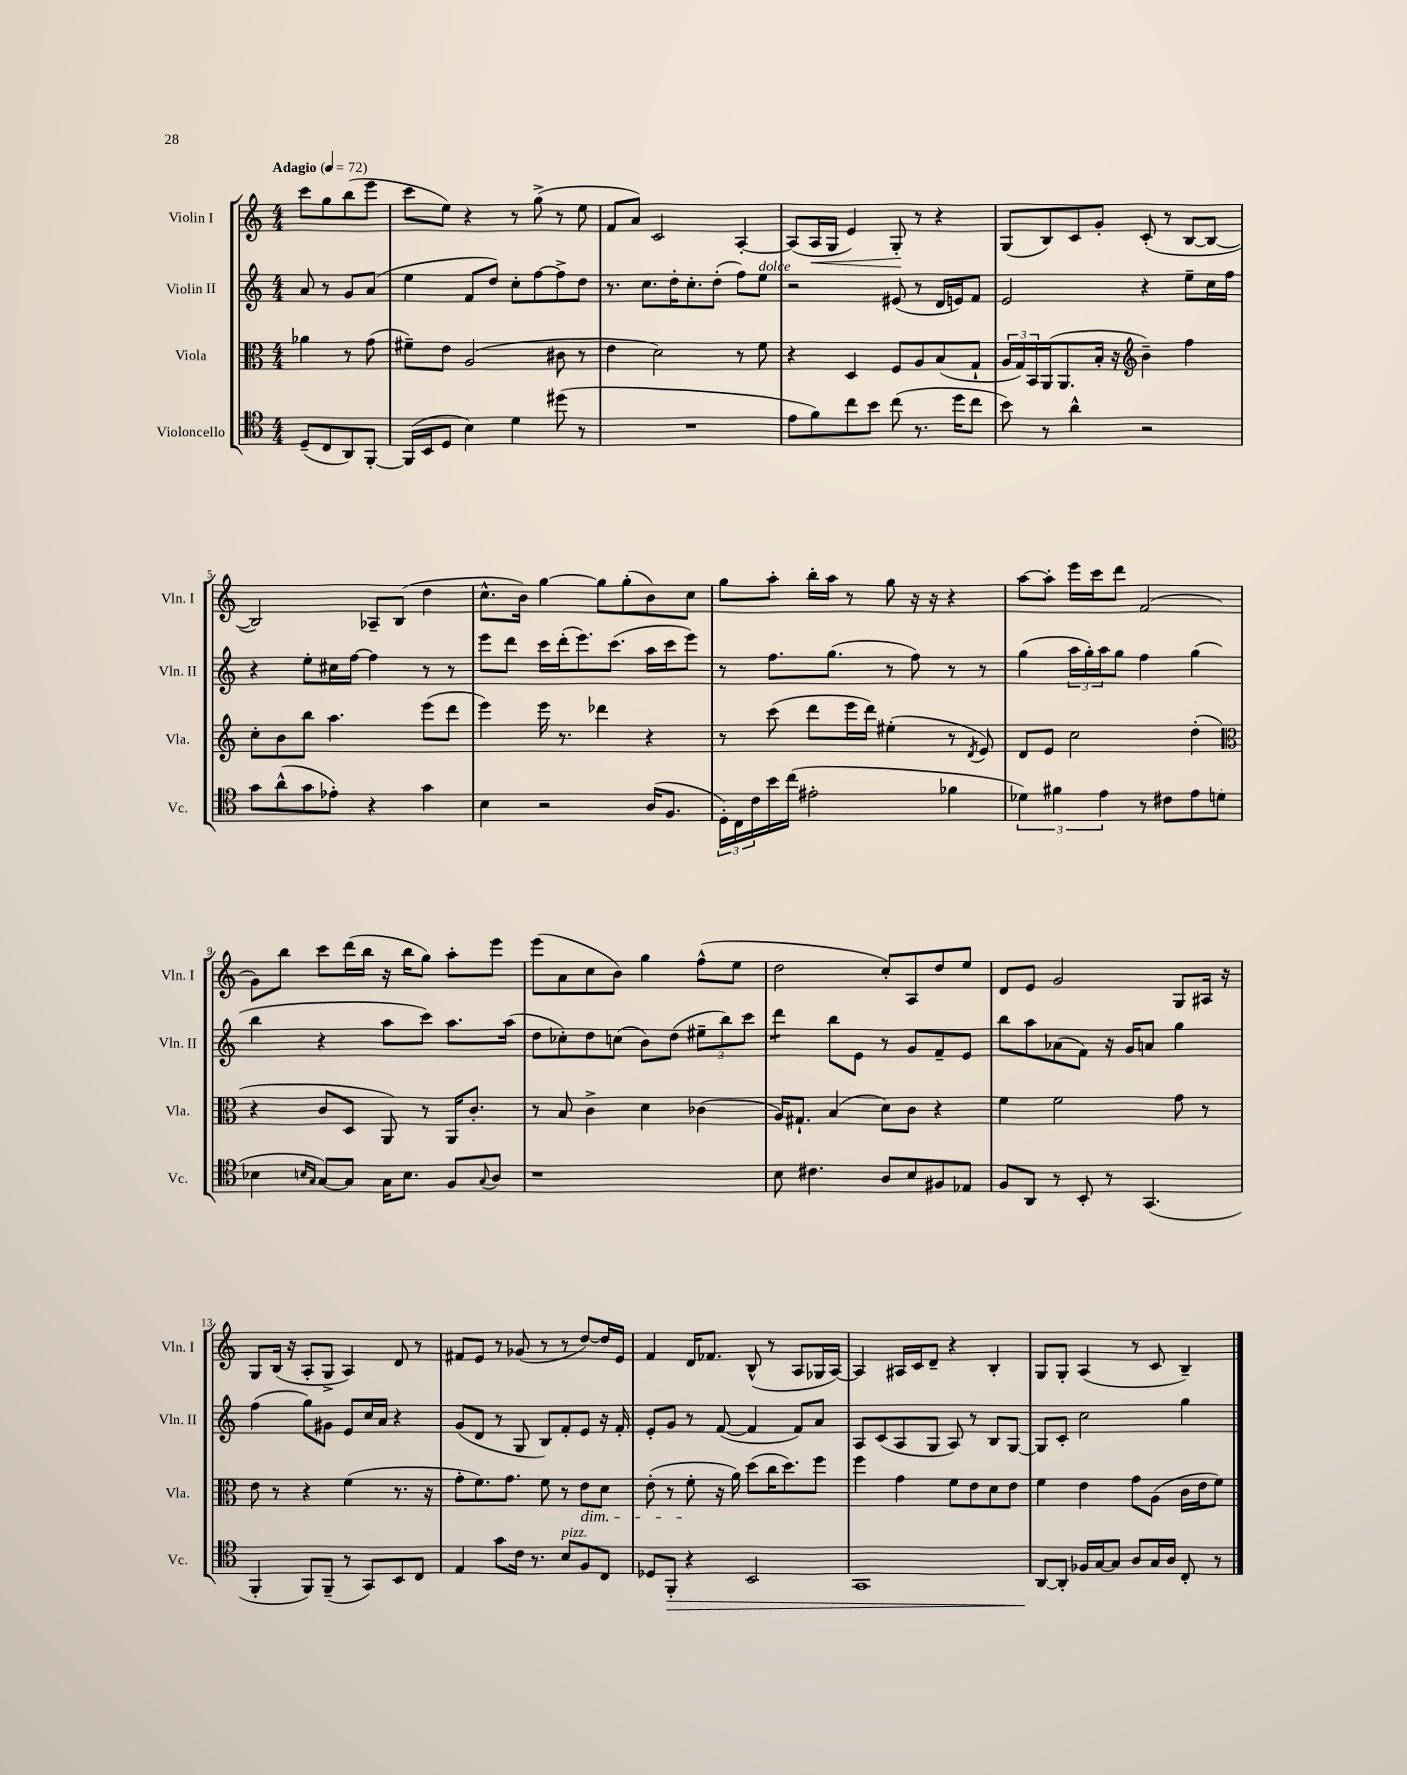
<<
\new StaffGroup <<
\new Staff = "s0" \with { instrumentName = "Violin I" shortInstrumentName = "Vln. I" } {
    \clef treble \key c \major \numericTimeSignature \time 4/4 \partial 2 \tempo "Adagio" 4 = 72
    c'''8 g''8 b''8( e'''8 |
    c'''8 e''8) r4 r8 g''8->( r8 e''8 |
    f'8 a'8) c'2 a4~-. |
    a8( a16\< g16 e'4) g8-.\! r8 r4 |
    g8( b8) c'8 g'8-. c'8-.( r8 b8~ b8~ |
    b2) aes8-- b8( d''4 |
    c''8.-^ b'16) g''4~ g''8 g''8-.( b'8) c''8 |
    g''8 a''8-. b''16-. a''16 r8 g''8 r16 r16 r4 |
    a''8~ a''8-. e'''16 c'''16 d'''8 f'2( |
    g'8) b''8 c'''8 d'''16( b''16 r16 b''16 g''8) a''8-. e'''8 |
    e'''8( a'8 c''8 b'8) g''4 f''8-^( e''8 |
    d''2 c''8-.) a8 d''8 e''8 |
    d'8 e'8 g'2 g8 ais16 r16 |
    g8 b16( r16 a8-. g8-> a4) d'8 r8 |
    fis'8 e'8 r8 ges'8( r8 r8 d''8~) d''16 e'16 |
    f'4 d'16 fes'8. b8-^( r8 a8 ges16 a16~) |
    a4 ais16 c'16 d'8-- r4 b4-. |
    g8 g8-. a4( r8 c'8 b4--) \bar "|." |
}
\new Staff = "s1" \with { instrumentName = "Violin II" shortInstrumentName = "Vln. II" } {
    \clef treble \key c \major \numericTimeSignature \time 4/4 \partial 2
    a'8 r8 g'8 a'8( |
    e''4 f'8 d''8) c''8-. f''8~ f''8-> d''8 |
    r8. c''8. d''16-. c''8.-. d''8-.( f''8) e''8^\markup { \italic "dolce" } |
    r2 eis'8( r8 d'16 e'16) f'8 |
    e'2 r4 e''8-- c''16 f''16 |
    r4 e''8-. cis''16 f''16~ f''4 r8 r8 |
    e'''8 d'''8 c'''16 d'''16-.( e'''8.) c'''8.( a''16 c'''16 e'''8) |
    r8 f''8. g''8.( r8 f''8) r8 r8 |
    g''4( \tuplet 3/2 { a''16 g''16-.) a''16 } g''8 f''4 g''4( |
    b''4 r4 a''8 c'''8) a''8. a''16( |
    d''8 ces''8-.) d''8 c''8( b'8) d''8( \tuplet 3/2 { eis''8-- b''8) c'''8 } |
    d'''4:8 b''8 e'8 r8 g'8 f'8-- e'8 |
    b''8 a''8 aes'8( f'8) r16 g'16 a'8 g''4 |
    f''4( g''8) gis'8 e'8 c''16 a'16 r4 |
    g'8( d'8 r8 g8 b8) f'8-. e'8 r16 f'16-. |
    e'8-. g'8 r8 f'8~( f'4 f'8) a'8 |
    a8 c'8( a8 g8 a8) r8 b8 g8~ |
    g8 c'8-. c''2 g''4 \bar "|." |
}
\new Staff = "s2" \with { instrumentName = "Viola" shortInstrumentName = "Vla." } {
    \clef alto \key c \major \numericTimeSignature \time 4/4 \partial 2
    aes'4 r8 g'8( |
    fis'8--) e'8 a2( cis'8 r8 |
    e'4 d'2) r8 f'8 |
    r4 d4 f8 a8 b8( g8-! |
    \tuplet 3/2 { a16 g16) b,16 } a,16( a,8. b16-. r16 \clef treble b'4--) f''4 |
    c''8-. b'8 b''8 a''4. e'''8( d'''8 |
    e'''4) e'''16 r8. des'''4 r4 |
    r8 c'''8( d'''8 e'''16 d'''16) eis''4-.( r8 \acciaccatura { d'8 } e'8) |
    d'8 e'8 c''2 d''4-.( |
    \clef alto r4 c'8 d8 a,8) r8 a,16 c'8.-. |
    r8 b8 c'4-> d'4 ces'4( |
    a16) gis8.-! b4( d'8) c'8 r4 |
    f'4 f'2 g'8 r8 |
    e'8 r8 r4 f'4( r8. r16 |
    g'8-. f'8.) g'8. f'8 r8 e'8\dim d'8 |
    e'8-.( r8 f'8-.\! r16 a'16) d''8( c''16 d''8.) f''8 |
    f''4 g'4 f'8 e'8 d'8 e'8 |
    f'4 e'4 g'8 a8( c'16 e'16 f'8) \bar "|." |
}
\new Staff = "s3" \with { instrumentName = "Violoncello" shortInstrumentName = "Vc." } {
    \clef tenor \key c \major \numericTimeSignature \time 4/4 \partial 2
    d8--( c8 a,8) f,8~-. |
    f,16( b,16 d8 b4) d'4 dis''8( r8 |
    R1 |
    e'8 f'8) c''8 b'8 c''8( r8. d''16 c''8 |
    b'8) r8 a'4-^ r2 |
    g'8 a'8-^( g'8 ees'8-.) r4 g'4 |
    b4 r2 a16( f8. |
    \tuplet 3/2 { d16-.) c16 c'16 } b'16 c''16( eis'2-. fes'4 |
    \tuplet 3/2 { des'4) fis'4 e'4 } r8 cis'8 e'8 d'8( |
    bes4 \grace { b16 g16 } g8~) g8 g16 b8. f8 \appoggiatura { g8 } a8 |
    r1 |
    b8 cis'4. a8 b8 fis8 ees8 |
    f8 a,8 r8 b,8-. r8 g,4.( |
    f,4-. f,8) f,8--( r8 g,8) b,8 c8 |
    e4 g'8 c'16 r8. b8^\markup { \italic "pizz." } f8 c8 |
    des8 f,8-.\> r4 b,2 |
    g,1 |
    a,8~\! a,8-. fes16 g16~ g8 a8 g16 a16 c8-. r8 \bar "|." |
}
>>
>>
